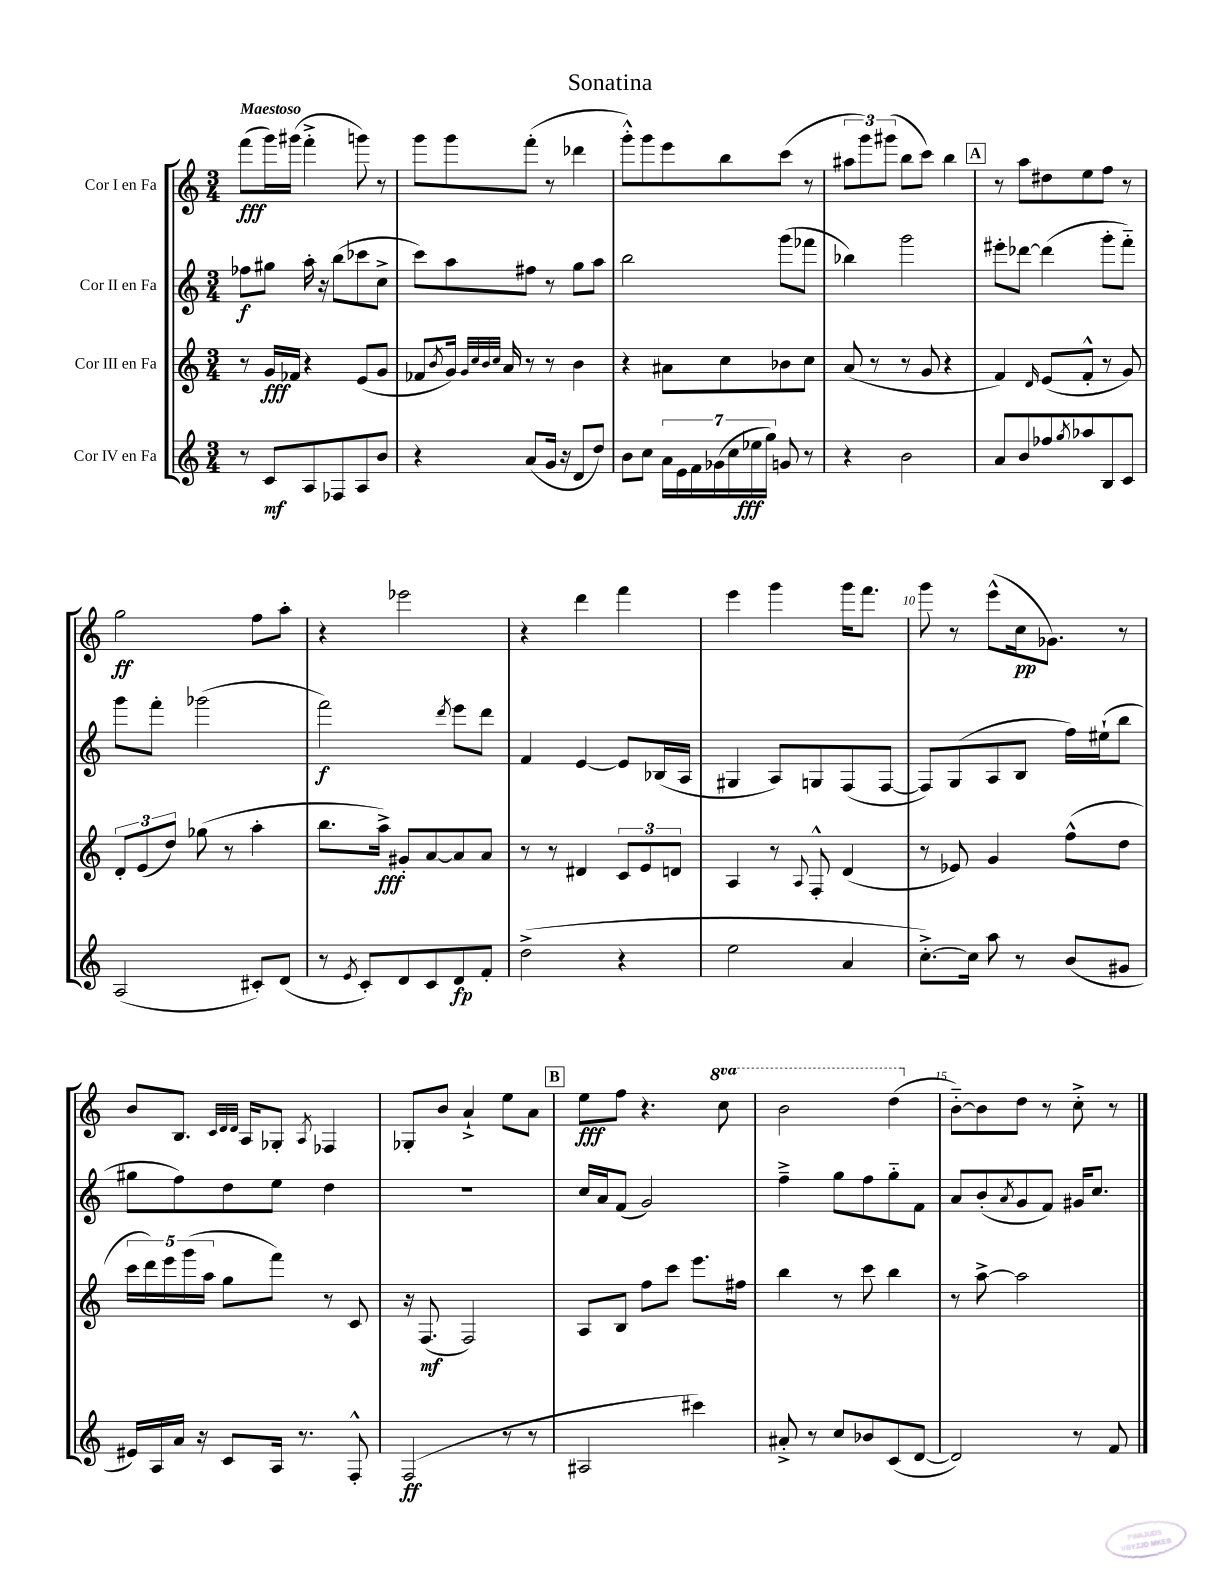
\header { title = "Sonatina" }
<<
\new StaffGroup <<
\new Staff = "s0" \with { instrumentName = "Cor I en Fa" } {
    \clef treble \key c \major \numericTimeSignature \time 3/4 \set Staff.ottavationMarkups = #ottavation-simple-ordinals \tempo "Maestoso"
    f'''8\fff( g'''16) gis'''16( f'''4-.-> g'''8) r8 |
    g'''8 g'''8 f'''8-.( r8 des'''4 |
    g'''8-.-^) g'''8 e'''8 b''8 c'''8( r8 |
    \tuplet 3/2 { ais''8 g'''8) gis'''8( } b''8 c'''8) b''4 |
    \mark \markup { \box "A" } r8 a''8 dis''8 e''8 f''8 r8 |
    g''2\ff f''8 a''8-. |
    r4 ees'''2 |
    r4 d'''4 f'''4 |
    e'''4 g'''4 g'''16 f'''8. |
    g'''8 r8 e'''8-^( c''16\pp ges'8.) r8 |
    b'8 b8. \grace { c'32 d'32 d'32 } a16 ges8-. \acciaccatura { a8 } fes4 |
    ges8-. b'8 a'4-!-> e''8 a'8 |
    \mark \markup { \box "B" } e''8\fff f''8 r4. \ottava #1 c'''8 |
    b''2 d'''4( \ottava #0 |
    b'8~-_) b'8 d''8 r8 c''8-.-> r8 \bar "|." |
}
\new Staff = "s1" \with { instrumentName = "Cor II en Fa" } {
    \clef treble \key c \major \numericTimeSignature \time 3/4
    fes''8\f gis''8 a''16-. r16 b''8( ces'''8 c''8-> |
    c'''8) a''8 fis''8 r8 g''8 a''8 |
    b''2 g'''8( fes'''8 |
    bes''4) g'''2 |
    \mark \markup { \box "A" } eis'''8-. des'''8~ des'''4( g'''8-. f'''8-_) |
    g'''8 f'''8-. ges'''2( |
    f'''2\f) \acciaccatura { d'''8 } e'''8 d'''8 |
    f'4 e'4~ e'8 bes16( a16 |
    gis4 a8) g8 f8( f8~ |
    f8) g8( a8 b8 f''16) eis''16-!( b''8 |
    gis''8 f''8) d''8 e''8 d''4 |
    R2. |
    \mark \markup { \box "B" } c''16 a'16 f'8( g'2) |
    f''4---> g''8 f''8 g''8-_ f'8 |
    a'8 b'8-.( \acciaccatura { a'8 } g'8 f'8) gis'16 c''8. \bar "|." |
}
\new Staff = "s2" \with { instrumentName = "Cor III en Fa" } {
    \clef treble \key c \major \numericTimeSignature \time 3/4
    r8 g'16\fff fes'16 r4 e'8( g'8 |
    fes'8 \acciaccatura { b'8 } g'16) \grace { g'32 c''32 b'32 c''32 } a'16 r8 r8 b'4 |
    r4 ais'8 c''8 bes'8 c''8 |
    a'8( r8 r8 g'8 r4 |
    \mark \markup { \box "A" } f'4) \grace { d'16 } e'8( f'8-.-^ r8 g'8) |
    \tuplet 3/2 { d'8-. e'8( d''8) } ges''8( r8 a''4-. |
    b''8. a''16->\fff) gis'8-. a'8~ a'8 a'8 |
    r8 r8 dis'4 \tuplet 3/2 { c'8 e'8 d'8 } |
    a4 r8 \appoggiatura { a8 } f8-.-^ d'4( |
    r8 ees'8) g'4 f''8-^( d''8 |
    \tuplet 5/4 { c'''16 d'''16) e'''16 g'''16( a''16 } g''8 f'''8) r8 c'8 |
    r16 f8.\mf( f2) |
    \mark \markup { \box "B" } a8 b8 f''8 c'''8 e'''8. fis''16 |
    b''4 r8 c'''8 b''4 |
    r8 a''8~-> a''2 \bar "|." |
}
\new Staff = "s3" \with { instrumentName = "Cor IV en Fa" } {
    \clef treble \key c \major \numericTimeSignature \time 3/4
    r8 c'8\mf a8 fes8 a8 b'8 |
    r4 a'8( g'16 r16 d'8 d''8) |
    b'8 c''8 \tuplet 7/4 { a'16 e'16 f'16 ges'16( c''16 ees''16\fff g''16) } g'8 r8 |
    r4 b'2 |
    \mark \markup { \box "A" } a'8 b'8 fes''8 \acciaccatura { g''8 } aes''8 b8 c'8 |
    a2( cis'8-.) d'8( |
    r8 \acciaccatura { e'8 } c'8-.) d'8 c'8 d'8\fp f'8-. |
    d''2->( r4 |
    e''2 a'4 |
    c''8.~-.->) c''16 a''8 r8 b'8( gis'8 |
    eis'16) a16 a'16 r16 c'8 a16 r8. f8-.-^ |
    f2\ff( r8 r8 |
    \mark \markup { \box "B" } ais2 cis'''4) |
    ais'8-.-> r8 c''8 bes'8 c'8( d'8~ |
    d'2) r8 f'8 \bar "|." |
}
>>
>>
\layout { \context { \Score \override BarNumber.break-visibility = ##(#f #t #t) barNumberVisibility = #(every-nth-bar-number-visible 5) } }
